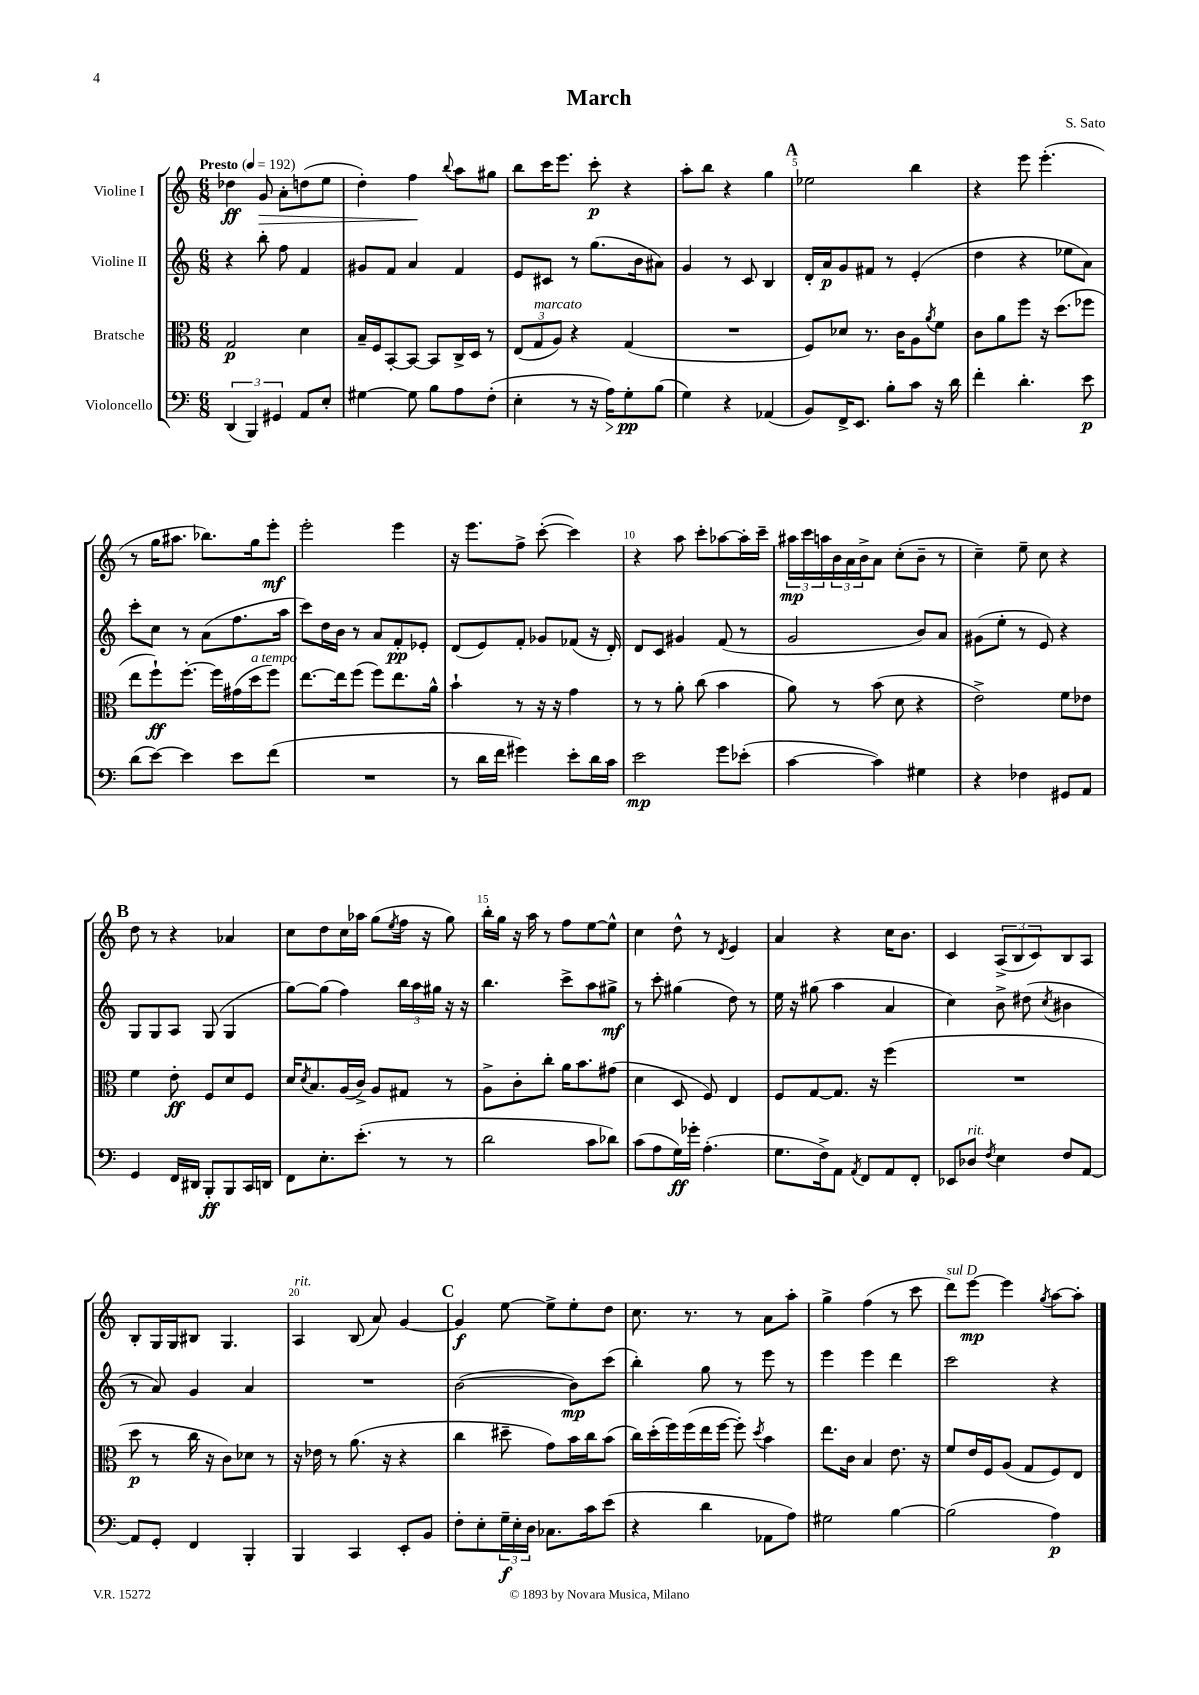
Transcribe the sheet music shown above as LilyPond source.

\header { title = "March" composer = "S. Sato" }
<<
\new StaffGroup <<
\new Staff = "s0" \with { instrumentName = "Violine I" } {
    \clef treble \key c \major \numericTimeSignature \time 6/8 \tempo "Presto" 4 = 192
    des''4\ff g'8\> a'8-. d''8( e''8 |
    d''4-.) f''4\! \appoggiatura { b''8 } a''8 gis''8 |
    b''8 c'''16 e'''8. c'''8-.\p r4 |
    a''8-. b''8 r4 g''4 |
    \mark \markup { \bold "A" } ees''2 b''4 |
    r4 e'''8 e'''4.-.( |
    r8 g''16 ais''8. bes''8.) g''16 e'''8-.\mf |
    e'''2-. e'''4 |
    r16 e'''8. f''8-> c'''8~-.( c'''4) |
    r4 a''8 c'''8-. aes''8~ aes''16-. c'''16-- |
    \tuplet 3/2 { ais''16\mp c'''16 a''16 } \tuplet 3/2 { b'16 a'16 b'16-> } a'8 c''8-.( b'8-- r8 |
    c''4--) e''8-- c''8 r4 |
    \mark \markup { \bold "B" } d''8 r8 r4 aes'4 |
    c''8 d''8 c''16 aes''16 g''8( \acciaccatura { e''8 } f''16 r16 g''8) |
    b''16-. g''16 r16 a''16 r8 f''8 e''8~ e''8-^ |
    c''4 d''8-^ r8 \acciaccatura { d'8 } e'4 |
    a'4 r4 c''16 b'8. |
    c'4 \tuplet 3/2 { a8->( b8 c'8) } b8 a8 |
    b8-. g16 g16 bis8 g4. |
    a4^\markup { \italic "rit." } b8( a'8) g'4~ |
    \mark \markup { \bold "C" } g'4\f e''8~ e''8-> e''8-. d''8 |
    c''8. r8. r8 a'8 a''8-. |
    g''4-> f''4( r8 c'''8 |
    d'''8^\markup { \italic "sul D" }) e'''8~\mp e'''4 \acciaccatura { g''8 } a''8~ a''8-. \bar "|." |
}
\new Staff = "s1" \with { instrumentName = "Violine II" } {
    \clef treble \key c \major \numericTimeSignature \time 6/8
    r4 b''8-. f''8 f'4 |
    gis'8 f'8 a'4 f'4 |
    e'8 cis'8 r8 g''8.( b'16 ais'8) |
    g'4 r8 c'8 b4 |
    \mark \markup { \bold "A" } d'16-. a'16\p g'8 fis'8 r8 e'4-.( |
    d''4 r4 ees''8 a'8) |
    c'''8-. c''8 r8 a'8( f''8. a''16 |
    c'''8) d''16 b'16 r8 a'8 f'8-.\pp ees'8-. |
    d'8( e'8) f'8-. ges'8 fes'8( r16 d'16-.) |
    d'8 c'8 gis'4 f'8( r8 |
    g'2 b'8) a'8 |
    gis'8( e''8-. r8 e'8) r4 |
    \mark \markup { \bold "B" } g8 g8 a8 g8( g4 |
    g''8~) g''8( f''4) \tuplet 3/2 { b''16 a''16 gis''16 } r16 r16 |
    b''4. c'''8-> a''8 gis''8->\mf |
    r8 c'''8-. gis''4( d''8) r8 |
    e''16 r16 gis''8( a''4 a'4 |
    c''4) b'8-> dis''8( \acciaccatura { c''8 } bis'4 |
    r8 a'8) g'4 a'4 |
    R2. |
    \mark \markup { \bold "C" } b'2~( b'8\mp) c'''8( |
    b''4-.) g''8 r8 e'''8 r8 |
    e'''4 e'''4 d'''4 |
    c'''2 r4 \bar "|." |
}
\new Staff = "s2" \with { instrumentName = "Bratsche" } {
    \clef alto \key c \major \numericTimeSignature \time 6/8
    g2\p d'4 |
    b16-- f16 b,8~-. b,8~ b,8 c16-> d16 r8 |
    \tuplet 3/2 { e8( g8^\markup { \italic "marcato" } a8) } r4 g4( |
    R2. |
    \mark \markup { \bold "A" } f8) des'8 r8. c'16 a8 \acciaccatura { a'8 } f'8 |
    c'8 a'8 f''8 r16 d''8.( fes''8 |
    e''8 f''8-!\ff) f''8.~-. f''16 gis'16( d''16^\markup { \italic "a tempo" } f''8) |
    e''8.~ e''16 f''8( f''8) e''8. a'16-^ |
    b'4-! r8 r16 r16 g'4 |
    r8 r8 a'8-. c''8( b'4 |
    a'8) r8 b'8( d'8 r4 |
    e'2->) f'8 ees'8 |
    \mark \markup { \bold "B" } f'4 e'8-.\ff f8 d'8 f8 |
    d'16 \acciaccatura { d'8 } b8. a16( c'16->) a8 gis8 r8 |
    a8-> c'8-. c''8-. a'16 b'8. gis'8( |
    d'4 d8 f8) e4 |
    f8 g8~ g8. r16 f''4( |
    R2. |
    d''8\p r8 c''16 r16 c'8) des'8 r8 |
    r16 ees'16 r8 a'8.( r16 r4 |
    \mark \markup { \bold "C" } c''4 dis''8-- g'8) b'16 c''16 b'8( |
    c''16) d''16-.( f''16) f''16( e''16 f''16~ f''8-.) \acciaccatura { d''8 } b'4 |
    e''8. c'16 b4 e'8. r16 |
    f'8 e'16 f16 a8( g8 f8) e8 \bar "|." |
}
\new Staff = "s3" \with { instrumentName = "Violoncello" } {
    \clef bass \key c \major \numericTimeSignature \time 6/8
    \tuplet 3/2 { d,4( b,,4) gis,4 } a,8 e8-. |
    gis4~ gis8 b8 a8 f8-.( |
    e4-. r8 r16 a16\>) g8-.\pp\! b8( |
    g4) r4 aes,4( |
    \mark \markup { \bold "A" } b,8) f,16-> e,8. b8-. c'8 r16 d'16 |
    f'4-. d'4.-. e'8\p |
    d'8( e'8~) e'4 e'8 f'8( |
    R2. |
    r8 d'16 f'16 gis'4) e'8-. d'16 c'16 |
    e'2\mp g'8 ees'8-.( |
    c'4~ c'4) gis4 |
    r4 fes4 gis,8 a,8 |
    \mark \markup { \bold "B" } g,4 f,16 dis,16 b,,8-.\ff b,,8 c,16 d,16 |
    f,8 e8.-. e'8.-.( r8 r8 |
    d'2 c'8 des'8) |
    c'8( a8 g16\ff) ges'16-. a4.-.( |
    g8. f16->) a,8 \acciaccatura { a,8 } f,8 a,8 f,8-. |
    ees,8 des8^\markup { \italic "rit." } \acciaccatura { f8 } e4 f8 a,8~ |
    a,8 g,8-. f,4 b,,4-. |
    b,,4 c,4 e,8-. b,8 |
    \mark \markup { \bold "C" } f8-. e8-. \tuplet 3/2 { g16--\f e16-. d16 } ces8. c'16 e'8( |
    r4 d'4 aes,8 a8) |
    gis2 b4~ |
    b2( a4\p) \bar "|." |
}
>>
>>
\layout { \context { \Score \override BarNumber.break-visibility = ##(#f #t #t) barNumberVisibility = #(every-nth-bar-number-visible 5) } }
